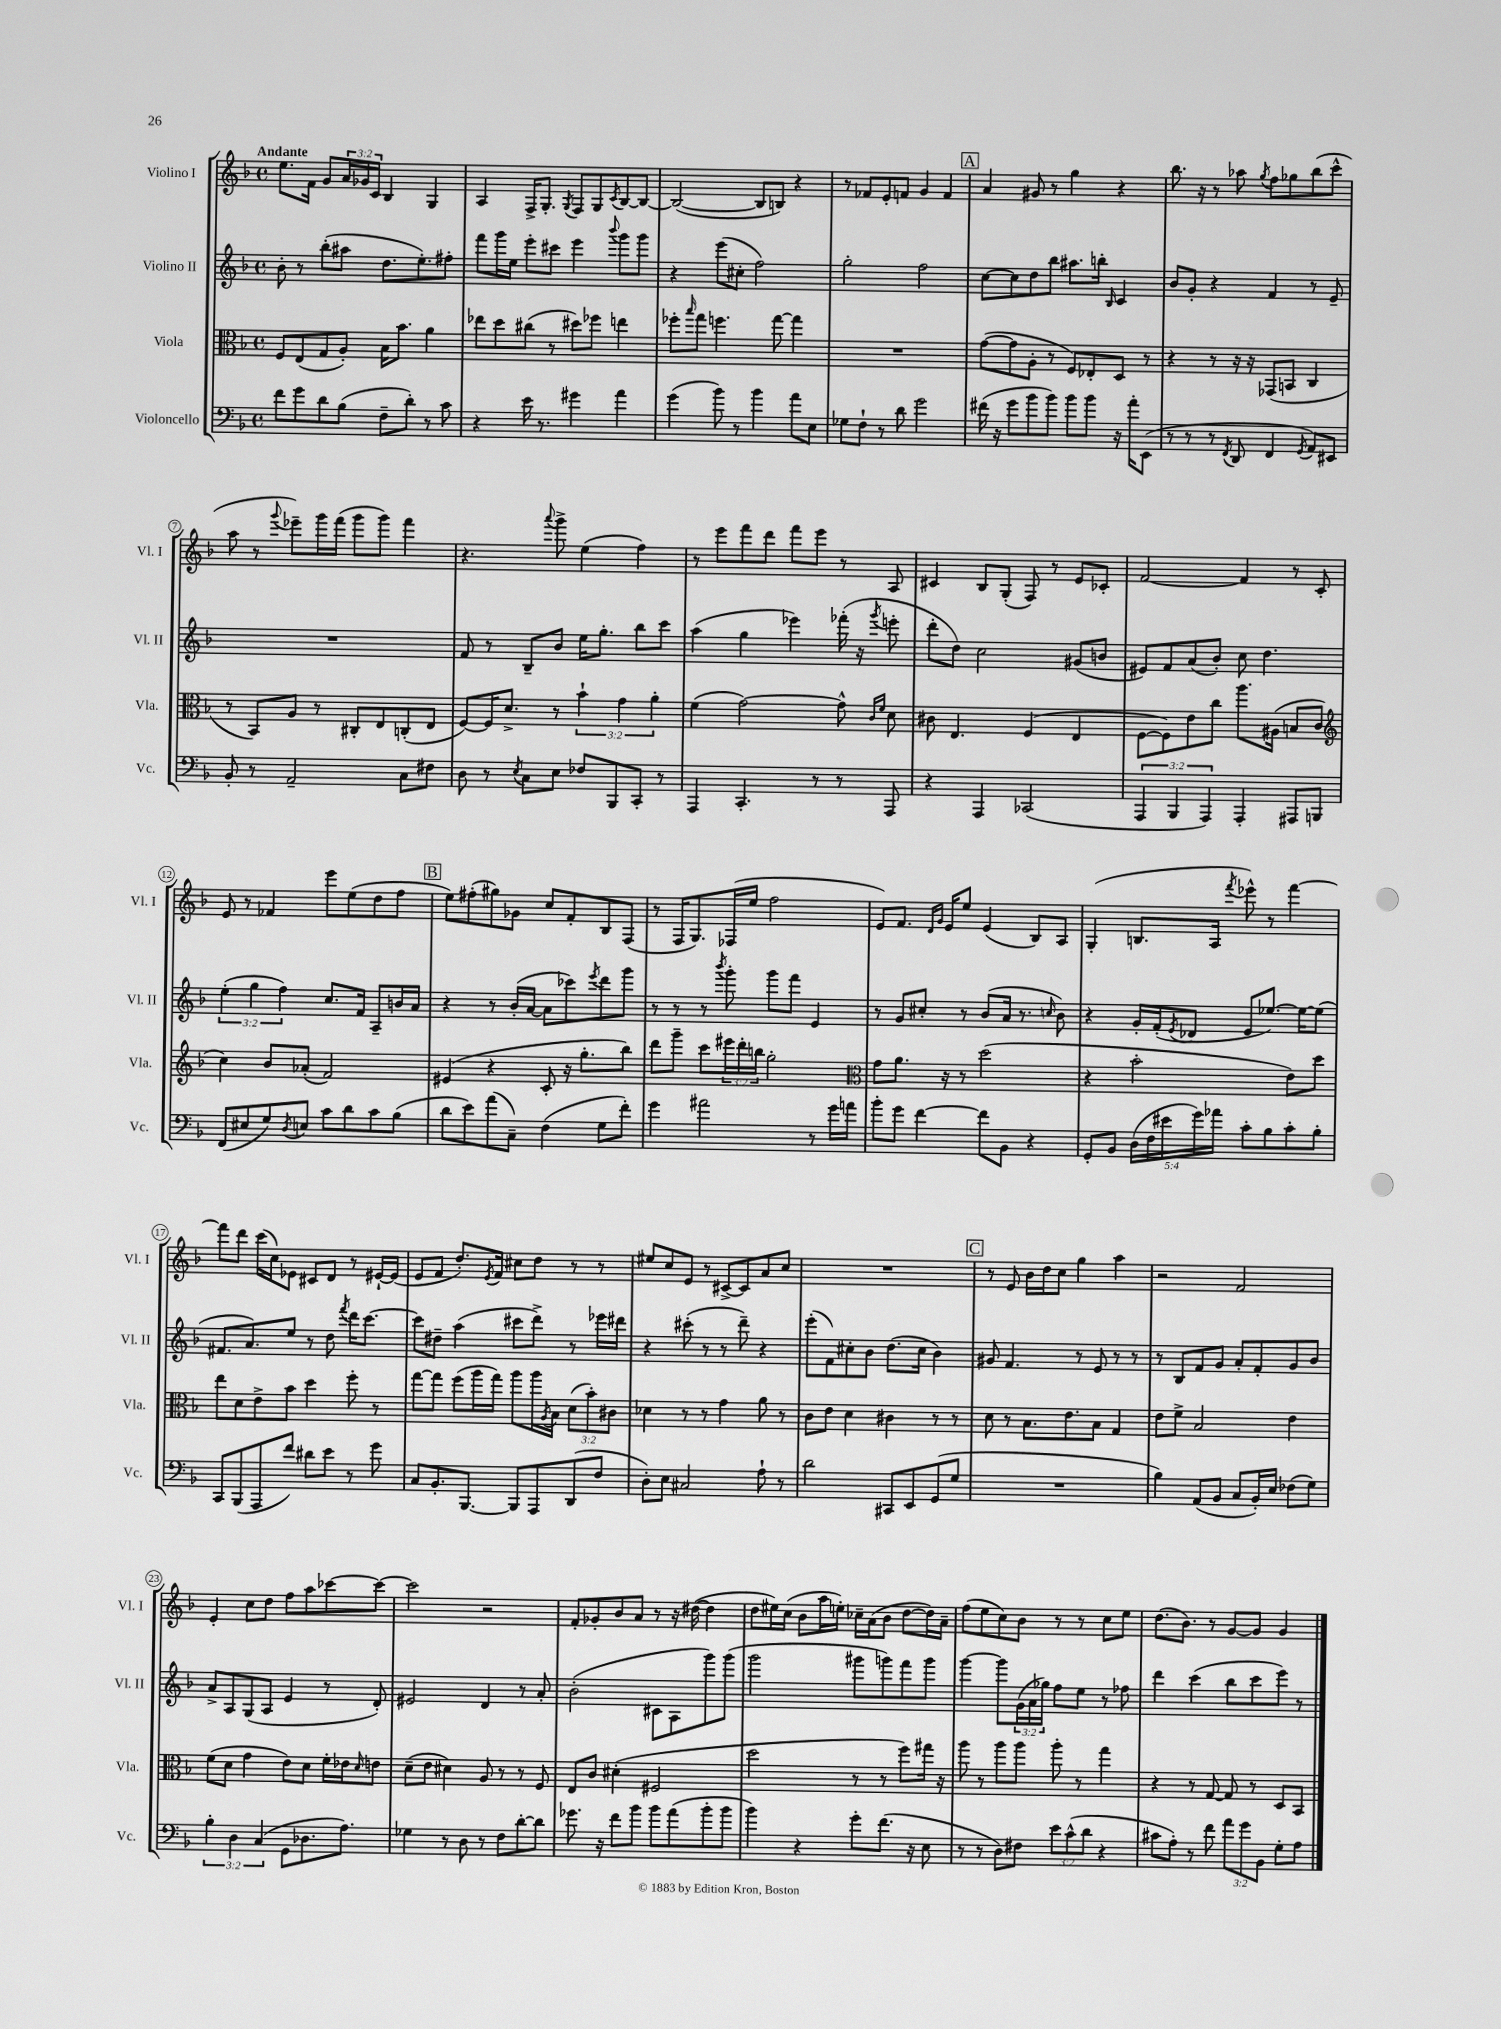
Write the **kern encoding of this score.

**kern	**kern	**kern	**kern
*part4	*part3	*part2	*part1
*staff4	*staff3	*staff2	*staff1
*I"Violoncello	*I"Viola	*I"Violino II	*I"Violino I
*I'Vc.	*I'Vla.	*I'Vl. II	*I'Vl. I
*clefF4	*clefC3	*clefG2	*clefG2
*k[b-]	*k[b-]	*k[b-]	*k[b-]
*M4/4	*M4/4	*M4/4	*M4/4
*met(c)	*met(c)	*met(c)	*met(c)
=1	=1	=1	=1
!	!	!	!LO:TX:a:B:t=Andante
8f\L	8F/L	8b-'\	8.ee\L
8g\	(8E/	8r	.
.	.	.	16f\Jk
8d\	8G/	(8bb-'\L	8g/L
(8B-\J	8A'/J)	8aa#X\J	24a/L
.	.	.	24g-X/
.	.	.	24c/JJ
8F~\L	16B-\KL	8.dd\L	4B-/
.	8.b-\J	.	.
8d'\J)	.	.	.
.	.	8.ee'\)	.
8r	4a\	.	4G/
8c\	.	8ff#X'\J	.
=2	=2	=2	=2
4r	8ee-X\L	8fff\L	4A/
.	8dd\	16ggg\L	.
.	.	16ee\JJ	.
16e\	(8cc#X\J	8eee'\L	16F^/KL
8.r	.	.	8.G'/J
.	8r	8ccc#X\J	.
.	.	.	8qG/
4g#X\	8dd#X\L)	4eee\	8F/L
.	8ff-X\J	.	8G/
.	.	8qqbbb-/	8qc/
4a\	4een\	8ggg\L	[8B-/
.	.	8ggg\J	8B-/J_
=3	=3	=3	=3
(4g\	8ff-X'\L	4r	(2B-/_
.	16qqbb-/	.	.
.	8gg\J	.	.
8b-\)	4.ffn\	(8eee\L	.
8r	.	8cc#X'\J	.
4b-\	.	2ff\)	8B-/L]
.	[8gg\	.	8Bn/J)
8a\L	4gg\]	.	4r
8E\J	.	.	.
=4	=4	=4	=4
8G-X\L	1r	2gg'\	8r
8F`\J	.	.	8f-X/L
8r	.	.	8e'/
8d\	.	.	8fn/J
2g\	.	2ff\	4g/
.	.	.	4f/
!!LO:REH:place=s1:t=A
=5	=5	=5	=5
(16f#X\	([8g\L	[8cc\L	4a/
16r	.	.	.
8g\L	8g\]	8cc\]	.
8b-\	8A'\J	8dd\	8g#X/
8b-\J)	8r	8bb-\J	8r
8b-\L	8F/L)	8.aa#X\L	4gg\
8b-\J	8E-X'/	.	.
.	.	16bbn'\Jk	.
.	.	16qqB-/	.
16r	8D/J	4c/	4r
16a'\KL	.	.	.
(8EE\J	8r	.	.
=6	=6	=6	=6
8r	4r	8b-/L	8.bb-\
8r	.	8g'/J	.
.	.	.	16r
8r	8r	4r	8r
8qFF/	.	.	.
8DD/	16r	.	8aa-X\
.	16r	.	.
.	.	.	8qgg/
4FF/	(8GG-X/L	4f/	8ff\L
.	8BBn/J	.	8gg-X\
8qGG/	.	.	.
8AA/L)	4C/	8r	(8bb-\
8EE#X/J	.	8e~/	8ccc^^\J
!!LO:LB:g=z
=7	=7	=7	=7
8BB-'/	8r	1r	8aa\
8r	8BB-/L)	.	8r
.	.	.	8qqggg/
2AA~/	8A/J	.	8eee-X~\L)
.	8r	.	16ggg\L
.	.	.	(16fff\JJ
.	8C#X'/L	.	8ggg\L
.	8E/	.	8ggg\J)
8C\L	(8Cn'/	.	4fff\
8F#X\J	8E/J	.	.
=8	=8	=8	=8
8D\	[8F/L)	8f/	4.r
8r	16F/K]	8r	.
.	8.d^/J	.	.
8qE/	.	.	.
8C\L	.	8B-~/L	.
.	.	.	8qqaaa/
8E\J	8r	8b-/J	8ggg^\
8F-X/L	6b-`\	16ee\KL	(4ee\
.	.	8.gg'\J	.
8BBB-/	.	.	.
.	6g\	.	.
8CC'/J	.	8bb-\L	4ff\)
.	6a'\	.	.
8r	.	8ccc\J	.
=9	=9	=9	=9
4AAA/	(4f\	(4aa\	8r
.	.	.	8eee\L
4.CC'/	[2g\)	4gg\	8fff\
.	.	.	8ddd\J
.	.	4eee-X\)	8fff\L
8r	.	.	8eee\J
8r	8g^^\]	(16fff-X'\	8r
.	.	16r	.
.	16qqc/LL	.	.
.	16qqf/JJ	8qggg/	.
8AAA/	8d\	8eeen'\	8A/
=10	=10	=10	=10
4r	8c#X\	8ddd'\L	4c#X/
.	4.E/	8dd\J)	.
4AAA/	.	2cc\	8B-/L
.	.	.	(8G'/J
(2CC-X/	(4F/	.	8F/)
.	.	.	8r
.	4E/	(8g#X/L	8e/L
.	.	8bn/J	8c-X'/J
=11	=11	=11	=11
6AAA/	[8F\L	8e#X/L)	[2f/
.	8F\])	8f/	.
6BBB-/	.	.	.
.	8e\	(8a/	.
6AAA/)	.	.	.
.	8cc\J	8b-'/J)	.
4AAA'/	8.aa\L	8cc\	4f/]
.	.	4.dd\	.
.	(16A#X\Jk	.	.
8AAA#X/L	8Bn/L	.	8r
8BBBn/J	8c/J	.	8c'/
!!LO:LB:g=z
=12	=12	=12	=12
*	*clefG2	*	*
(8FF/L	4cc\)	(6ee'\	8e/
8E#X/	.	.	8r
.	.	6gg\	.
8G/)	8b-/L	.	4f-X/
.	.	6ff\)	.
8qD/	.	.	.
8En/J	(8a-X'/J	.	.
8c\L	2f/)	8.cc/L	8eee\L
8d\	.	.	(8ee\
.	.	16f/Jk	.
8c\	.	8A~/L	8dd\
(8B-\J	.	16bn/L	8ff\J
.	.	16a/JJ	.
!!LO:REH:place=s1:t=B
=13	=13	=13	=13
8d\L	(4e#X/	4r	8ee\L)
8e\)	.	.	(8ff#X'\
(8a\	4r	8r	8gg#X\)
8C~\J)	.	(16b-'/LL	8g-X\J
.	.	[16a/JJ	.
(4F\	8c'/	8a\L]	8cc/L
.	16r	8ccc-X\)	8f'/
.	8.gg'\L	.	.
.	.	8qeee/	.
8G\L	.	8ddd\	8B-/
8f'\J)	8bb-\J)	8ggg\J	(8F/J
=14	=14	=14	=14
4g\	8ddd\L	8r	8r
.	8ggg~\J	8r	16F/KL
.	.	.	8.G/)
2a#X\	8ccc\L	8r	.
.	.	8qbbb-/	.
.	24eee#X\L	8ggg'\	(16F-X/L
.	24ddd'\	.	.
.	.	.	16ee/JJ
.	24bbn\JJ	.	.
.	2gg'\	8ggg\L	2ff\
.	.	8fff\J	.
8r	.	4e/	.
16g\LL	.	.	.
16an\JJ	.	.	.
=15	=15	=15	=15
*	*clefC3	*	*
8b-'\L	8g\L	8r	8e/L)
8g\J	8.a\J	8g/L	8.f/J
[4f\	.	8cc#X'/J	.
.	.	.	16qqd/LL
.	.	.	16qqg/JJ
.	16r	.	16e/KL
.	8r	8r	8ee/J
8f\L]	(2dd\	(8b-/L	(4e/
8BB-\J	.	16a/Jk	.
.	.	8.r	.
4r	.	.	8B-/L)
.	.	16qqccn/	.
.	.	8b-\)	8A/J
=16	=16	=16	=16
8GG'/L	4r	4r	(4G'/
8BB-/J	.	.	.
(20D\LL	2b-'\	16g'/LL	8.Bn/L
20F\	.	.	.
.	.	(16f'/J	.
20e#X\	.	.	.
.	.	8qe/	.
.	.	8d-X/J	.
20g\)	.	.	.
.	.	.	16A/Jk
20a-X\JJ	.	.	.
.	.	.	8qfff/
8c'\L	.	8e/L	8eee-X^^\)
8B-\	.	[8.ee-X/J)	8r
8c'\	8e\L)	.	[4fff\
.	.	16ee-\KL_	.
8B-'\J	8dd\J	(8ee-\J]	.
!!LO:LB:g=z
=17	=17	=17	=17
8CC/L	8ee\L	8.f#X/L	8fff\L]
(8BBB-/	8d\	.	8ddd\J
.	.	8.a/)	.
8AAA/	8e^\	.	(16ccc\LL
.	.	.	16cc\J)
8f/J)	8b-\J	8ee/J	8e-X\J
8d#X\L	4dd\	8r	8c#X/L
8e\J	.	8dd\	8d/J
.	.	8qfff/	.
8r	8ff'\	16ddd\KL	8r
.	.	[8.ccc\J	.
8g\	8r	.	[16e#X`/LL
.	.	.	(16e#/JJ]
=18	=18	=18	=18
8C/L	[8gg\L	8ccc\L]	8e/L
8.BB-'/	8gg\J]	8dd#X~\J	8f/J
.	(8ff\L	(4aa\	8.dd'/L)
[8.BBB-/J	.	.	.
.	16aa\L	.	.
.	.	.	8qe/
.	16gg\JJ)	.	16f/Jk
8BBB-/L]	8aa\L	8ccc#X\L	8cc#X\L
8AAA/	16aa\L	8ddd^\J)	8dd\J
.	8qA/	.	.
.	16B-\JJ	.	.
(8DD/	(12d\L	8r	8r
.	12b-'\)	.	.
8F/J	.	16eee-X\LL	8r
.	12c#X\J	.	.
.	.	16ddd#X\JJ	.
=19	=19	=19	=19
8D'\L)	4d-X\	4r	8ee#X/L
8E\J	.	.	8cc/
2C#X/	8r	(8ccc#X'\	8e/J
.	8r	8r	8r
.	4g\	8r	[8c#X^/L
.	.	8ddd~\)	8c#/]
8A`\	8a\	4r	8a/
8r	8r	.	8cc/J
=20	=20	=20	=20
2d\	8c\L	(8eee'\L	1r
.	8e\J	8f\)	.
.	4d\	8cc#X'\	.
.	.	8b-\J	.
8CC#X/L	4c#X\	(8.dd\L	.
8EE/	.	.	.
.	.	16cc#\Jk	.
(8GG/	8r	4b-\)	.
8G/J	8r	.	.
!!LO:REH:place=s1:t=C
=21	=21	=21	=21
1r	8d\	8g#X/	8r
.	8r	4.f/	8e/
.	8.B-\L	.	16b-\LL
.	.	.	16dd\J
.	.	.	8cc\J
.	8.e\	.	.
.	.	8r	4gg\
.	8B-\J	8e/	.
.	4G/	8r	4aa\
.	.	8r	.
=22	=22	=22	=22
4B-\)	8e\L	8r	2r
.	8f^\J	8B-/L	.
(8AA/L	2B-/	8f/	.
8BB-/J	.	8g/J	.
8C/L	.	8a'/L	2f/
16BB-'/L)	.	8f'/	.
16E/JJ	.	.	.
(8F-X\L	4e\	8g/	.
8G\J)	.	8b-/J	.
!!LO:LB:g=z
=23	=23	=23	=23
6B-'\	(8f\L	8a^/L	4e'/
.	8d\J	8A/	.
6D\	.	.	.
.	4g\	(8G/	8cc\L
(6C/	.	.	.
.	.	8A/J	8dd\J
8GG\L	8e\L)	4e/	8ff\L
8.D-X\	8d\J	.	8aa\
.	16f'\LL	8r	[8ccc-X\
8.A\J)	16e-X\J	.	.
.	16qqd/	.	.
.	8en\J	8d'/)	8ccc-\J_
=24	=24	=24	=24
4G-X\	(8d~\L	2e#X/	2ccc-\]
.	8e\J	.	.
8r	4d#X\)	.	.
8D\	.	.	.
8r	8A/	4d/	2r
8F\L	8r	.	.
[8d'\	8r	8r	.
8d\J]	8F/	8a'/	.
=25	=25	=25	=25
8.g-X\	8E/L	(2b-'\	8f'/L
.	8c/J	.	8g-X'/
16r	.	.	.
8f\L	(4d#X'\	.	8b-/
8b-\J	.	.	8a/J
8b-\L	2F#X/	8c#X\L	8r
(8a\	.	8A\	16r
.	.	.	([16dd#X\
8b-'\	.	8ggg\)	4dd#\]
8b-\J	.	(8ggg\J	.
=26	=26	=26	=26
4b-\)	2dd\	2ggg\	8dd\L
.	.	.	16ee#X\L)
.	.	.	(16cc\JJ
4r	.	.	8b-\L
.	.	.	16aa\L
.	.	.	16een'\JJ)
8g'\L	8r	8ggg#X\L	16cc-X~\LL
.	.	.	(16a\J
(8.f\J	8r	8gggn\)	8b-\J
.	8ff\L)	8fff\	[8dd\L
16r	.	.	.
8E\	16gg#X\Jk	8ggg\J	16dd\L])
.	16r	.	16a~\JJ
=27	=27	=27	=27
8r	8aa\	[4ggg\	(8ff\L
8r	8r	.	8ee\
8D\L)	8aa\L	8ggg\L]	8cc\)
8F#X\J	8aa\J	(24g\L	8b-\J
.	.	24a\	.
.	.	24gg-X\JJ)	.
12e\L	8aa'\	8ff\L	8r
(12c^^\	.	.	.
.	8r	8ee\J	8r
12d\J	.	.	.
4r	4gg\	8r	8cc\L
.	.	8ff-X\	8ee\J
=28	=28	=28	=28
8c#X\L	4r	4ddd\	(8.dd\L
8A'\J)	.	.	.
.	.	.	8.b-\J)
8r	8r	(4ccc\	.
8f\	[8G/	.	8r
12a\L	8G/]	8bb-\L	[8g/L
12g\	.	.	.
.	8r	8ccc\	8g/J]
12BB-\J	.	.	.
8G'\L	8D/L	8eee\J)	4g/
8A\J	8BB-/J	8r	.
==	==	==	==
*-	*-	*-	*-
